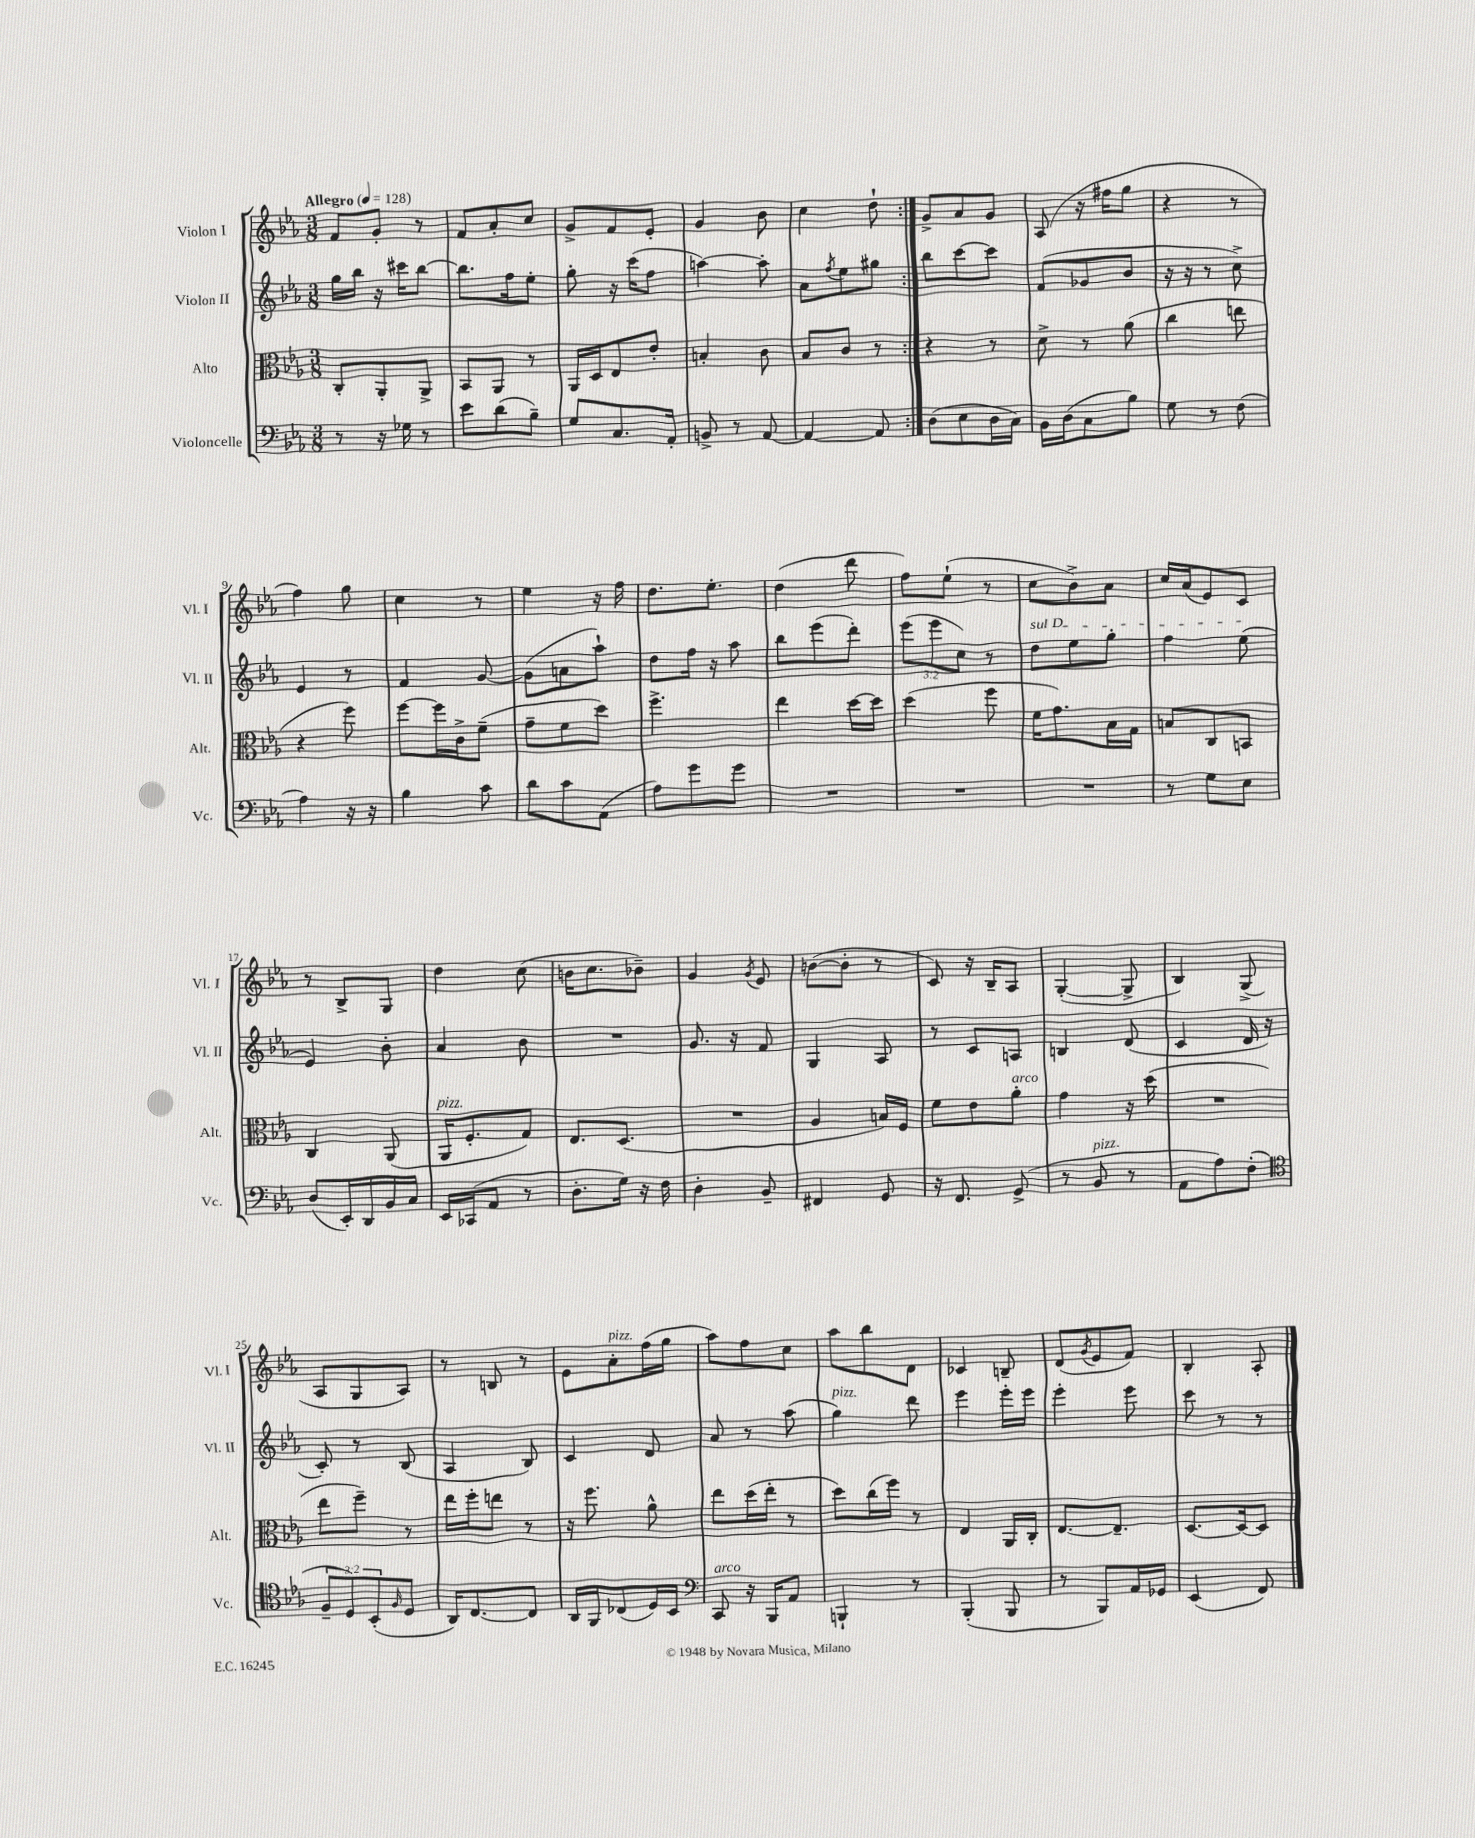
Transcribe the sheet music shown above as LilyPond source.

<<
\new StaffGroup <<
\new Staff = "s0" \with { instrumentName = "Violon I" shortInstrumentName = "Vl. I" } {
    \clef treble \key ees \major \numericTimeSignature \time 3/8 \tempo "Allegro" 4 = 128
    \repeat volta 2 { f'8 g'8-. r8 |
    f'8 aes'8-. c''8 |
    g'8-> f'8 ees'8-. |
    g'4 bes'8 |
    c''4 d''8-! | }
    g'8-> aes'8 g'8 |
    aes8( r16 fis''16 g''8 |
    r4 r8 |
    f''4) g''8 |
    c''4 r8 |
    ees''4 r16 f''16 |
    d''8. ees''8.-. |
    d''4( d'''8 |
    f''8) ees''8-!( r8 |
    c''8 bes'8->) aes'8 |
    c''16 aes'16( ees'8) c'8 |
    r8 bes8-> g8 |
    d''4 c''8( |
    b'16 c''8. bes'8--) |
    g'4 \acciaccatura { g'8 } ees'8 |
    b'8~( b'8-. r8 |
    c'8) r16 bes16-- aes8 |
    g4~-.( g8-> |
    bes4) g8->( |
    aes8 g8 aes8) |
    r8 b8 r8 |
    ees'8 aes'8-.^\markup { \italic "pizz." } f''16( g''16 |
    aes''8) f''8 c''8 |
    aes''8 bes''8 d'8 |
    ces'4 b8-- |
    d'8( \acciaccatura { g'8 } ees'8 f'8) |
    bes4-. aes8-. \bar "|." |
}
\new Staff = "s1" \with { instrumentName = "Violon II" shortInstrumentName = "Vl. II" } {
    \clef treble \key ees \major \numericTimeSignature \time 3/8 \override Staff.TupletNumber.text = #tuplet-number::calc-fraction-text
    \repeat volta 2 { g''16 bes''16 r16 cis'''16 bes''8~ |
    bes''8. f''16 ees''8-. |
    g''8-. r16 c'''16( f''8 |
    a''4~) a''8-. |
    aes'8 \acciaccatura { f''8 } ees''8 gis''8 | }
    bes''8 c'''8~ c'''8 |
    f'8( ges'8 bes'8 |
    r16 r16 r8 c''8->) |
    ees'4 r8 |
    f'4 g'8~ |
    g'8( a'8 aes''8-!) |
    d''8 f''16 r16 aes''8 |
    bes''8 ees'''8( d'''8-.) |
    \tuplet 3/2 { ees'''8( ees'''8 c''8) } r8 |
    \once \override TextSpanner.bound-details.left.text = \markup { \italic "sul D" } d''8\startTextSpan ees''8 g''8-. |
    f''4 ees''8\stopTextSpan( |
    ees'4) bes'8-. |
    aes'4 bes'8 |
    R4. |
    g'8. r16 f'8 |
    g4 aes8 |
    r8 c'8 a8 |
    b4 d'8( |
    c'4 d'16 r16 |
    c'8-.) r8 bes8( |
    aes4 bes8) |
    c'4 d'8 |
    aes'8 r8 aes''8( |
    g''4^\markup { \italic "pizz." }) d'''8 |
    ees'''4 ees'''16-. ees'''16 |
    ees'''4-. ees'''8 |
    c'''8 r8 r8 \bar "|." |
}
\new Staff = "s2" \with { instrumentName = "Alto" shortInstrumentName = "Alt." } {
    \clef alto \key ees \major \numericTimeSignature \time 3/8
    \repeat volta 2 { c8-. aes,8-. aes,8-> |
    bes,8 aes,8 r8 |
    aes,16 d16 ees8 ees'8-. |
    b4-. c'8 |
    bes8 c'8 r8 | }
    r4 r8 |
    d'8-> r8 aes'8( |
    c''4 e''8 |
    r4 f''8) |
    f''8~ f''16 c'16-> f'8--( |
    g'8-- f'8 d''8) |
    f''4.-> |
    ees''4 d''16~ d''16 |
    d''4( f''8 |
    f'16 g'8.) bes16 g16 |
    b8 c8 b,8 |
    c4 aes,8( |
    aes,16^\markup { \italic "pizz." } f8.-. g8) |
    ees8. d8.( |
    R4. |
    aes4 b16) f16 |
    f'8 ees'8 aes'8-.^\markup { \italic "arco" } |
    g'4 r16 d''16( |
    R4. |
    ees''8 f''8--) r8 |
    ees''16 f''16-. e''8 r8 |
    r16 f''8. aes'8-^ |
    ees''8 d''16( ees''16-. r8 |
    d''8) c''16( f''16) r8 |
    ees4 aes,16 c16-. |
    ees8.~ ees8.-- |
    d8.~ d16~ d8 \bar "|." |
}
\new Staff = "s3" \with { instrumentName = "Violoncelle" shortInstrumentName = "Vc." } {
    \clef bass \key ees \major \numericTimeSignature \time 3/8 \override Staff.TupletNumber.text = #tuplet-number::calc-fraction-text
    \repeat volta 2 { r8 r16 ges16 r8 |
    ees'8 d'8( bes8--) |
    g8 c8. aes,16-. |
    b,8-> r8 aes,8~ |
    aes,4~ aes,8 | }
    d8( ees8 d16 c16) |
    bes,16 d16( c8 bes8) |
    g8 r8 f8( |
    aes4) r16 r16 |
    bes4 c'8 |
    d'8 c'8 aes,8( |
    aes8) g'8 g'8 |
    R4. |
    R4. |
    R4. |
    r8 g8 ees8 |
    d8( ees,16-.) d,16 bes,16 c16 |
    ees,16 ces,16( aes,8 r8 |
    d8.-. g16) r16 f16 |
    d4-. bes,8-- |
    fis,4 g,8 |
    r16 f,8. g,8->( |
    r8 bes,8^\markup { \italic "pizz." } r8 |
    aes,8 aes8) f8-.( |
    \clef tenor \tuplet 3/2 { f8-- d8) bes,8-.( } \grace { f16 } d8 |
    aes,16) c8.~ c8 |
    aes,16 f,16 ces8( d16) bes,16 |
    \clef bass c,8^\markup { \italic "arco" } r16 bes,,16 aes,8 |
    b,,4-! r8 |
    bes,,4-.( bes,,8 |
    r8 bes,,8) aes,16 ges,16 |
    ees,4( f,8) \bar "|." |
}
>>
>>
